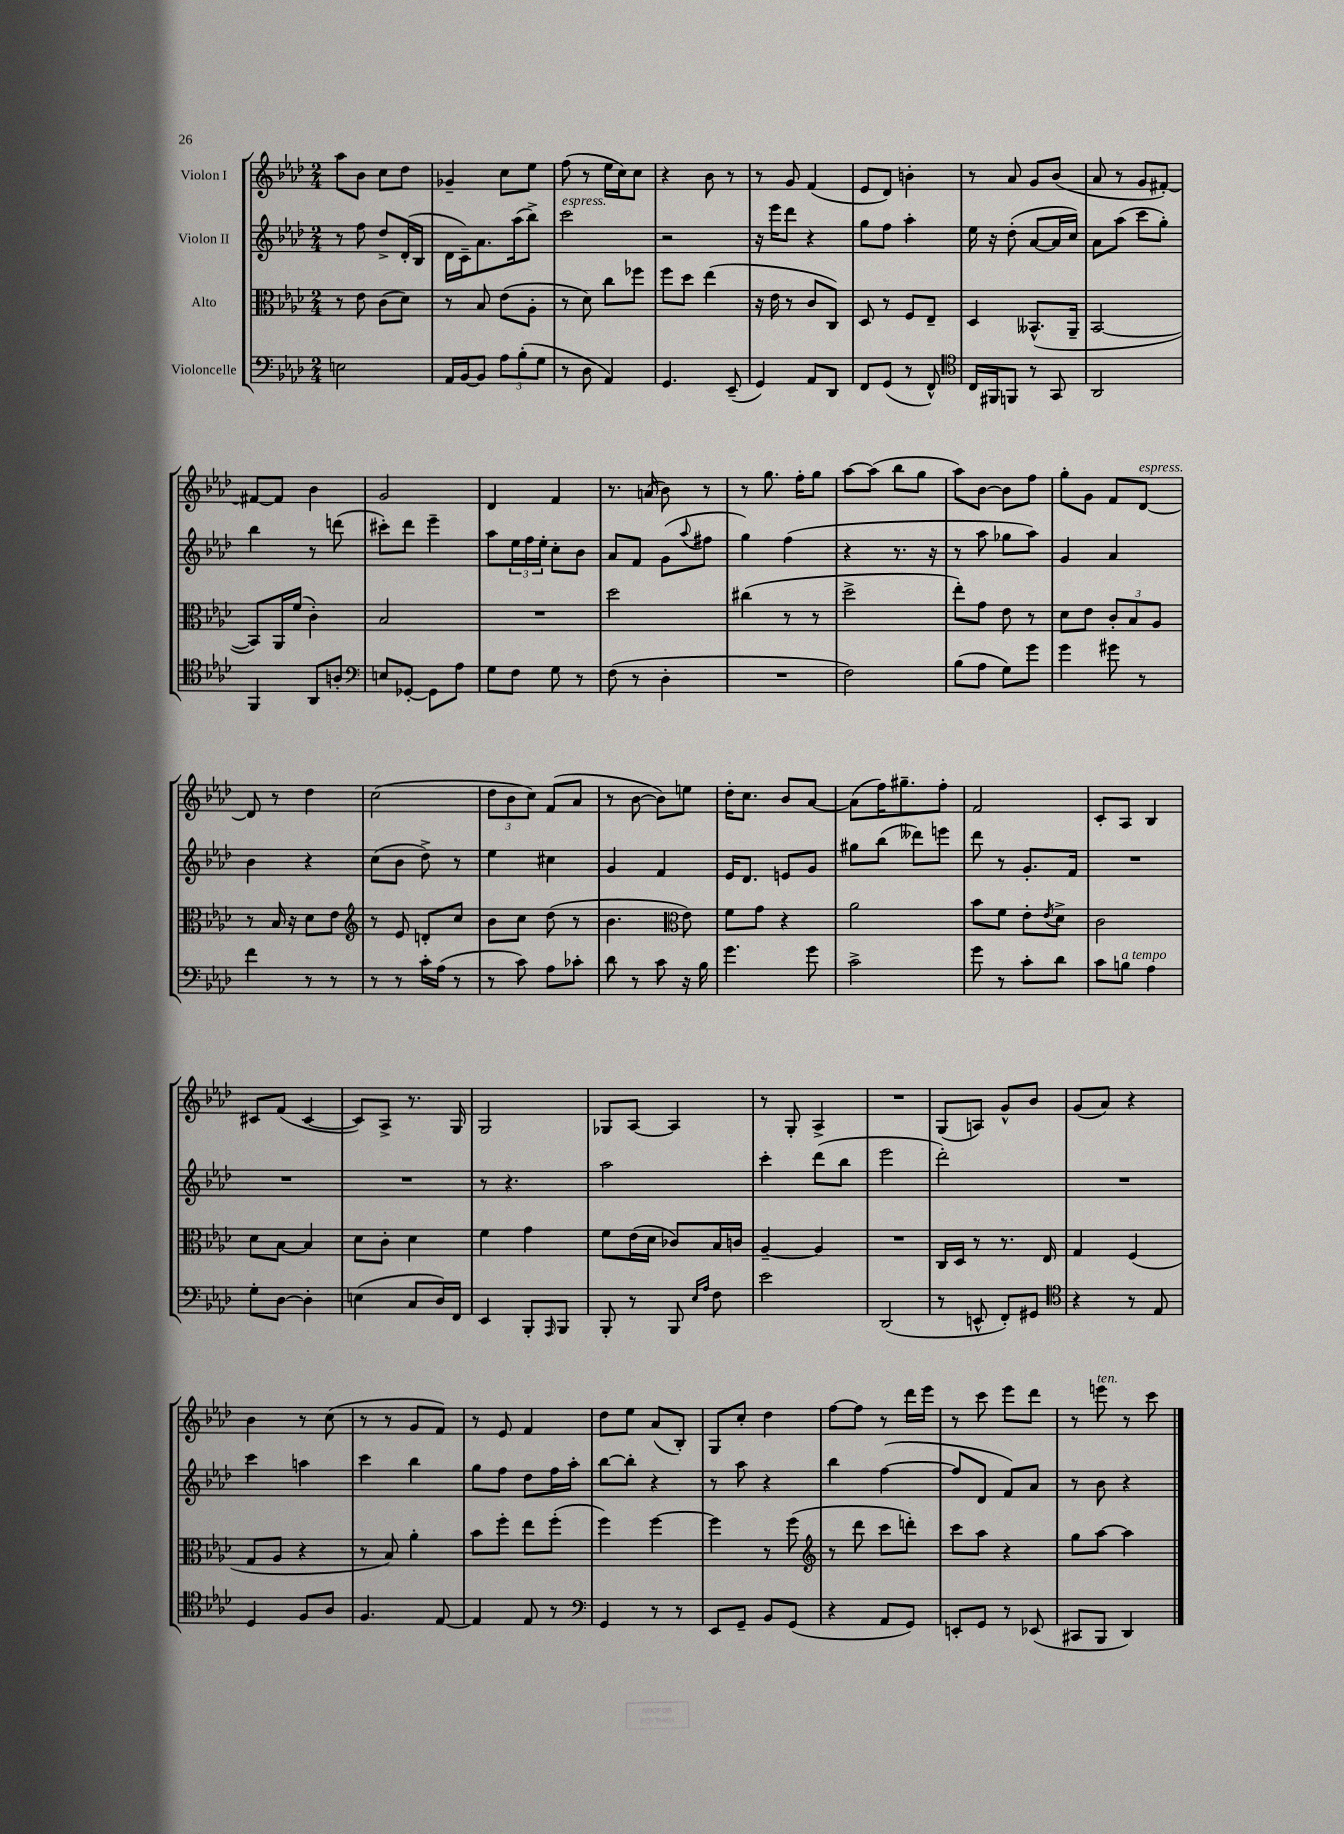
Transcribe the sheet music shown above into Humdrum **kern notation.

**kern	**kern	**kern	**kern
*staff4	*staff3	*staff2	*staff1
*clefF4	*clefC3	*clefG2	*clefG2
*k[b-e-a-d-]	*k[b-e-a-d-]	*k[b-e-a-d-]	*k[b-e-a-d-]
*M2/4	*M2/4	*M2/4	*M2/4
2E\	8r	8r	8aa-\L
.	8e-\	8ff\	8b-\J
.	(8c\L	8dd-^/L	8cc\L
.	8d-\J)	(16d-'/L	8dd-\J
.	.	16B-/JJ	.
=	=	=	=
16AA-/LL	8r	16d-\LL	4g-~/
[16BB-/J	.	16c~\J)	.
8BB-/]J	8B-/	8.a-\	.
12A-\L	(8e-\L	.	8cc\L
.	.	(16aa-\k	.
(12B-'\	.	.	.
.	8A-'\J	8bb-^\J)	8ee-\J
12G\J	.	.	.
=	=	=	=
8r	8r	2ccc\	(8ff\
8D-\	8d-\)	.	8r
4AA-/)	8cc\L	.	16ee-\LL
.	.	.	16cc\J)
.	8ff-\J	.	8cc\J
=	=	=	=
4.GG/	8ff\L	2r	4r
.	8dd-\J	.	.
.	(4ee-\	.	8b-\
(8EE-~/	.	.	8r
=	=	=	=
4GG/)	16r	16r	8r
.	16e-\	16eee-\LK	.
.	8r	8ddd-\J	8g/
8AA-/L	8c/L	4r	(4f/
8DD-/J	8C/J)	.	.
=	=	=	=
8FF/L	8D-/	8gg\L	8e-/L
(8GG/J	8r	8ff\J	8d-/J)
8r	8F/L	4aa-'\	4b'\
8FF^^/)	8E-~/J	.	.
=	=	=	=
*clefC4	*	*	*
16C/LL	4D-/	16ee-\	8r
16FF#/J	.	16r	.
8FF/J	.	(8dd-'\	8a-/
8r	(8.BB--^^/L	[8a-/L	8g/L
8GG/	.	16a-/]L	(8b-/J
.	16AA-~/Jk	16cc/JJ)	.
=	=	=	=
2AA-/	[2BB-/	8a-\L	8a-/
.	.	(8aa-\J	8r
.	.	8ccc\L	8g/L
.	.	8gg'\J)	[8f#'/J)
=	=	=	=
4FF/	8BB-/]L)	4bb-\	8f#/_L
.	16AA-/L	.	8f#/]J
.	(16f/JJ	.	.
8AA-/L	4c'\)	8r	4b-\
8A'/J	.	(8ddd\	.
=	=	=	=
*clefF4	*	*	*
8E/L	2B-/	8ccc#'\L)	2g/
[8GG-'/J	.	8ddd-\J	.
8GG-\]L	.	4eee-~\	.
8A-\J	.	.	.
=	=	=	=
8G\L	2r	8aa-\L	4d-/
8F\J	.	24ee-\L	.
.	.	24ff\	.
.	.	24ee-'\JJ	.
8G\	.	8cc'\L	4f/
8r	.	8b-\J	.
=	=	=	=
(8F\	2dd-\	8a-/L	8.r
8r	.	8f/J	.
.	.	.	(16a/
4D-'\	.	(8g\L	8b-\)
.	.	8qqaa-/	.
.	.	8ff#\J	8r
=	=	=	=
2r	(4cc#\	4gg\)	8r
.	.	.	8.gg\
.	8r	(4ff\	.
.	.	.	16ff'\LK
.	8r	.	8gg\J
=	=	=	=
2F\)	2dd-^\	4r	[8aa-\L
.	.	.	(8aa-\]J
.	.	8.r	8bb-\L
.	.	.	8gg\J
.	.	16r	.
=	=	=	=
(8B-\L	8ee-'\L)	8r	8aa-\L)
8A-\J	8g\J	8aa-\	[8b-\J
8G\L)	8e-\	8gg-\L	8b-\]L
8g\J	8r	8aa-\J)	8ff\J
=	=	=	=
4g\	8d-\L	4g/	8gg'\L
.	8e-\J	.	8g\J
8g#\	12c'/L	4a-/	8f/L
.	12B-/	.	.
8r	.	.	[8d-/J
.	12A-/J	.	.
=	=	=	=
4f\	8r	4b-\	8d-/]
.	16B-/	.	8r
.	16r	.	.
8r	8d-\L	4r	4dd-\
8r	8e-\J	.	.
=	=	=	=
*	*clefG2	*	*
8r	8r	(8cc\L	(2cc\
8r	8e-/	8b-\J	.
16c'\LL	8d'/L	8dd-^\)	.
(16A-\JJ	.	.	.
8r	8cc/J	8r	.
=	=	=	=
8r	8b-\L	4ee-\	12dd-\L
.	.	.	12b-\
8c\)	8cc\J	.	.
.	.	.	12cc\J)
8A-\L	(8dd-\	4cc#\	(8f/L
8c-'\J	8r	.	8a-/J
=	=	=	=
8d-\	4.b-\	4g/	8r
8r	.	.	[8b-\
8c\	.	4f/	8b-\]L)
*	*clefC3	*	*
16r	8e-\)	.	8ee\J
16B-\	.	.	.
=	=	=	=
4.g\	8f\L	16e-/LK	16dd-'\LK
.	.	8.d-/J	8.cc\J
.	8g\J	.	.
.	4r	8e/L	8b-/L
8g\	.	8g/J	[8a-/J
=	=	=	=
2c^\	2a-\	8gg#\L	(8a-\]L
.	.	(8bb-\J	16ff\K)
.	.	.	8.gg#~\
.	.	8ddd--\L)	.
.	.	8eee\J	8ff'\J
=	=	=	=
8g\	8b-\L	8ddd-\	2f/
8r	8f\J	8r	.
8c'\L	8e-'\L	8.g'/L	.
.	8qe-/	.	.
8d-\J	8d-^\J	.	.
.	.	16f/Jk	.
=	=	=	=
8c\L	2c\	2r	8c'/L
8B\J	.	.	8A-/J
4A-\	.	.	4B-/
=	=	=	=
8G'\L	8d-\L	2r	8c#/L
[8D-\J	[8B-\J	.	(8f/J
4D-'\]	4B-/]	.	[4c#/
=	=	=	=
(4E\	8d-\L	2r	8c#/]L)
.	8c'\J	.	8A-^/J
8C/L	4d-\	.	8.r
16D-/L)	.	.	.
16FF/JJ	.	.	16G/
=	=	=	=
4EE-/	4f\	8r	2G/
.	.	4.r	.
8BBB-'/L	4g\	.	.
16qqAAA-/	.	.	.
8BBB-/J	.	.	.
=	=	=	=
8BBB-'/	8f\L	2aa-\	8G-/L
8r	(16e-\L	.	[8A-/J
.	16d-\JJ	.	.
8BBB-/	8c-/L)	.	4A-/]
16qqE-/LL	.	.	.
16qqA-/JJ	.	.	.
8F\	16B-/L	.	.
.	16c/JJ	.	.
=	=	=	=
2e-\	[4A-~/	4ccc'\	8r
.	.	.	8G'/
.	4A-/]	(8ddd-\L	4A-^/
.	.	8bb-\J	.
=	=	=	=
(2DD-/	2r	2eee-\	2r
=	=	=	=
8r	16C/LL	2ddd-'\)	(8G/L
.	16D-/JJ	.	.
8EE^^/	8r	.	8A/J)
8FF'/L)	8.r	.	8g^^/L
8GG#/J	.	.	8b-/J
.	16E-/	.	.
=	=	=	=
*clefC4	*	*	*
4r	4G/	2r	(8g/L
.	.	.	8a-/J)
8r	(4F/	.	4r
8E-/	.	.	.
=	=	=	=
4D-/	8G/L	4ccc\	4b-\
.	8A-/J	.	.
8F/L	4r	4aa\	8r
8A-/J	.	.	(8cc\
=	=	=	=
4.F/	8r	4ccc\	8r
.	8B-/)	.	8r
.	4a-'\	4bb-\	8g/L
[8E-/	.	.	8f/J)
=	=	=	=
4E-/]	8b-\L	8gg\L	8r
.	8ff'\J	8ff\J	8e-/
8E-/	8ee-\L	8dd-\L	4f/
8r	(8ff'\J	16ff\L	.
.	.	16aa-'\JJ	.
=	=	=	=
*clefF4	*	*	*
4GG/	4ff\)	[8bb-\L	8dd-\L
.	.	8bb-'\]J	8ee-\J
8r	[4ff\	4r	(8a-/L
8r	.	.	8B-'/J)
=	=	=	=
8EE-/L	4ff\]	8r	8G/L
8GG~/J	.	8aa-\	8cc'/J
8BB-/L	8r	4r	4dd-\
(8GG/J	(8ff\	.	.
=	=	=	=
*	*clefG2	*	*
4r	8r	4bb-\	[8ff\L
.	8ddd-\	.	8ff\]J
8AA-/L	8ccc\L	([4ff\	8r
8GG/J)	8ddd'\J)	.	16ddd-\LL
.	.	.	16eee-\JJ
=	=	=	=
8EE'/L	8ccc\L	8ff/]L	8r
8GG/J	8aa-\J	8d-/J	8ccc\
8r	4r	8f/L)	8eee-\L
(8EE-/	.	8a-/J	8ddd-\J
=	=	=	=
8CC#/L	8gg\L	8r	8r
8BBB-/J	[8aa-\J	8b-\	8eee\
4DD-/)	4aa-\]	4r	8r
.	.	.	8ccc\
==	==	==	==
*-	*-	*-	*-
